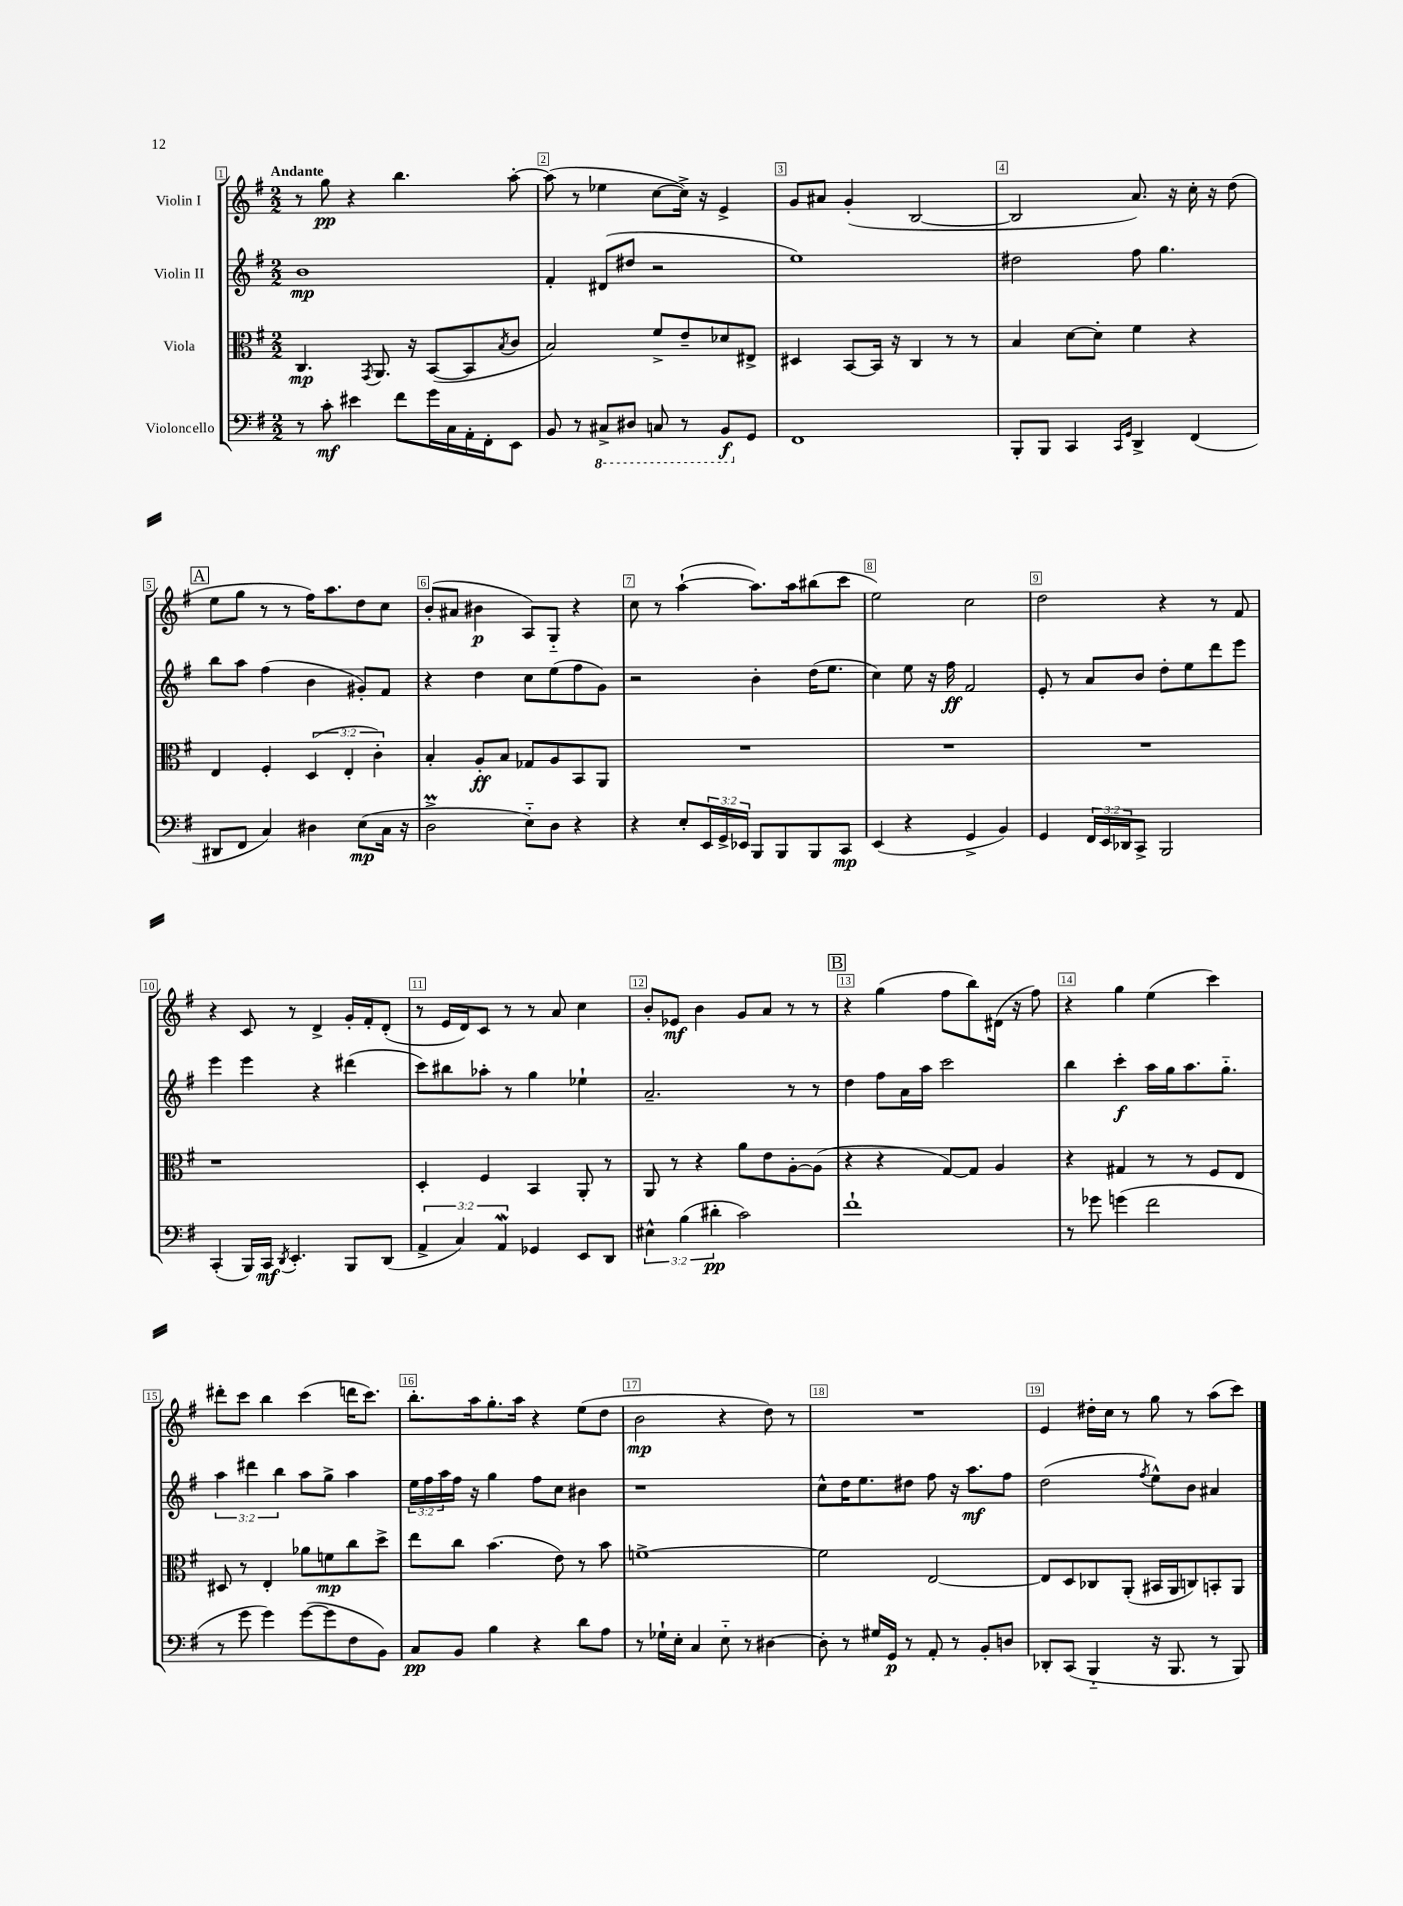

**kern	**kern	**kern	**kern
*staff4	*staff3	*staff2	*staff1
*clefF4	*clefC3	*clefG2	*clefG2
*k[f#]	*k[f#]	*k[f#]	*k[f#]
*M2/2	*M2/2	*M2/2	*M2/2
8r	4.C	1b	8r
8c'	.	.	8gg
4e#	.	.	4r
.	8qGG	.	.
.	8.AA	.	.
8f#	.	.	4.bb
.	16r	.	.
16g	([8BB	.	.
16C	.	.	.
16AA'	8BB]	.	.
16FF#'	.	.	.
.	8qB	.	.
8EE	8c	.	[8aa'
=	=	=	=
8BB	2B)	4f#'	(8aa]
8r	.	.	8r
8CC#^	.	(8d#	4ee-
8DD#	.	8dd#	.
8CC	8f#^	2r	[8cc
8r	8e~	.	16cc^])
.	.	.	16r
8BBB	8d-	.	4e^
8GG	8E#^	.	.
=	=	=	=
1FF#	4D#	1ee)	8g
.	.	.	8a#
.	[8BB	.	(4g'
.	16BB]	.	.
.	16r	.	.
.	4C	.	[2B
.	8r	.	.
.	8r	.	.
=	=	=	=
8BBB'	4B	2dd#	2B]
8BBB	.	.	.
4CC	[8d	.	.
.	8d']	.	.
16qqCC	.	.	.
16qqGG	.	.	.
4DD^	4f#	8ff#	8.a)
.	.	4.gg	.
.	.	.	16r
(4FF#	4r	.	16cc'
.	.	.	16r
.	.	.	(8dd
=	=	=	=
8DD#	4E	8bb	8ee
8FF#	.	8aa	8gg
4C)	4F#'	(4ff#	8r
.	.	.	8r
4D#	(6D	4b	16ff#)
.	.	.	8.aa
.	6E'	.	.
(8E	.	8g#')	8dd
.	6c')	.	.
16C	.	8f#	8cc
16r	.	.	.
=	=	=	=
2D^	4B'	4r	(8b'
.	.	.	8a#
.	8A'	4dd	4b#
.	8B	.	.
8E'~)	8G-	8cc	8A)
8D	8A	(8ee	8G'~
4r	8BB	8ff#	4r
.	8AA	8g)	.
=	=	=	=
4r	1r	2r	8cc
.	.	.	8r
8E'	.	.	([4aa`
24EE	.	.	.
24GG^	.	.	.
24EE-	.	.	.
8BBB	.	4b'	8.aa])
8BBB	.	.	.
.	.	.	16aa
8BBB	.	(16dd	(8bb#
.	.	8.ee	.
8CC	.	.	8ccc
=	=	=	=
(4EE	1r	4cc)	2ee)
4r	.	8ee	.
.	.	16r	.
.	.	16ff#	.
4GG^	.	2f#	2cc
4BB)	.	.	.
=	=	=	=
4GG	1r	8e'	2dd
.	.	8r	.
24FF#	.	8a	.
24EE	.	.	.
24DD-	.	.	.
8CC^	.	8b	.
2BBB	.	8dd'	4r
.	.	8ee	.
.	.	8ddd	8r
.	.	8eee	8f#
=	=	=	=
(4CC'	1r	4eee	4r
16BBB)	.	4eee	8c
16CC	.	.	.
8qDD	.	.	.
4.EE'	.	.	8r
.	.	4r	4d^
8BBB	.	(4ddd#	16g'
.	.	.	16f#'
(8DD	.	.	(8d'
=	=	=	=
6AA^	4D'	8ccc)	8r
.	.	8bb#	16e
6C)	.	.	.
.	.	.	16d)
.	4F#	8aa-'	8c
6AA	.	.	.
.	.	8r	8r
4GG-	4BB	4gg	8r
.	.	.	8a
8EE	8AA'	4ee-`	4cc
8DD	8r	.	.
=	=	=	=
6E#^^	8AA	2.a~	8b'
.	8r	.	8e-
(6B	.	.	.
.	4r	.	4b
6d#'	.	.	.
2c)	8a	.	8g
.	8e	.	8a
.	[8A'	8r	8r
.	(8A]	8r	8r
=	=	=	=
1f#`	4r	4dd	4r
.	4r	8ff#	(4gg
.	.	16a	.
.	.	16aa	.
.	[8G)	2ccc	8ff#
.	8G]	.	8bb)
.	4A	.	(16d#
.	.	.	16r
.	.	.	8ff#)
=	=	=	=
8r	4r	4bb	4r
8g-	.	.	.
(4g	4G#	4ccc'	4gg
2f#	8r	16aa	(4ee
.	.	16gg	.
.	8r	8.aa	.
.	8F#	.	4ccc)
.	.	8.gg'~	.
.	8E	.	.
=	=	=	=
8r	8D#	6aa	8ddd#'
8g	8r	.	8ccc
.	.	6ddd#	.
4g)	4E'	.	4bb
.	.	6bb	.
([8g	8a-	8aa	(4ccc
8g]	8f	8gg^	.
8F#	8cc	4aa	16ddd
.	.	.	8.ccc)
8BB)	8dd^	.	.
=	=	=	=
8C	8ee	24ee	8.bb'
.	.	24ff#	.
.	.	24aa	.
8BB	8cc	16ff#	.
.	.	16r	16aa
4B	(4.b	4gg	8.gg'
.	.	.	16aa
4r	.	8ff#	4r
.	8e)	8cc	.
8d	8r	4b#	(8ee
8A	8b	.	8dd
=	=	=	=
8r	[1f^	1r	2b
16G-`	.	.	.
16E'	.	.	.
4C	.	.	.
8E'~	.	.	4r
8r	.	.	.
[4D#	.	.	8dd)
.	.	.	8r
=	=	=	=
8D#']	2f]	8cc^^	1r
8r	.	16dd	.
.	.	8.ee	.
16G#	.	.	.
16GG	.	.	.
8r	.	8dd#	.
8AA'	[2E	8ff#	.
8r	.	16r	.
.	.	8.aa	.
8BB'	.	.	.
8D	.	8ff#	.
=	=	=	=
8DD-'	8E]	(2dd	4e
(8CC	8D	.	.
4BBB'~	8C-	.	16dd#'
.	.	.	16cc
.	(8AA'	.	8r
.	.	8qff#	.
16r	16BB#	8ee^^)	8gg
8.BBB	16AA	.	.
.	8C)	8b	8r
8r	8BB'	4a#	(8aa
8BBB)	8AA	.	8ccc)
==	==	==	==
*-	*-	*-	*-
